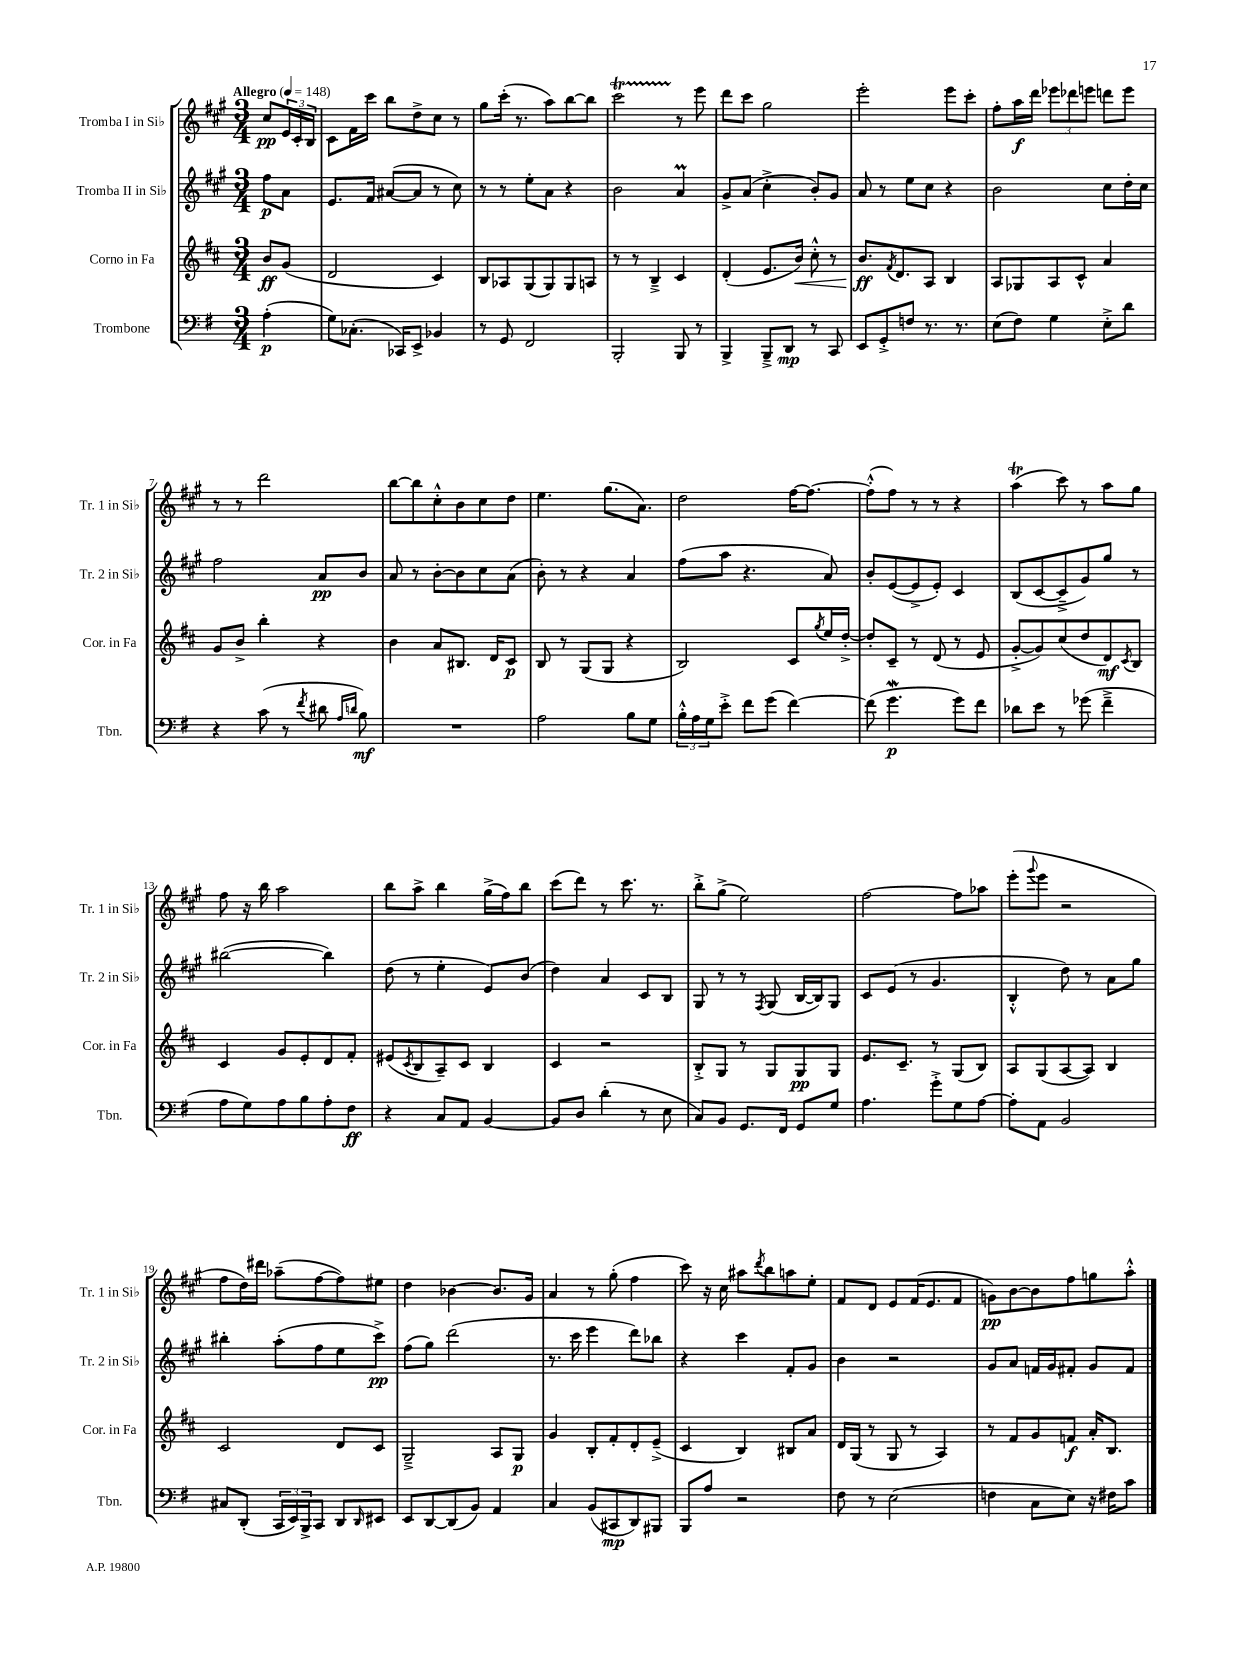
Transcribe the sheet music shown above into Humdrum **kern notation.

**kern	**kern	**kern	**kern
*staff4	*staff3	*staff2	*staff1
*clefF4	*clefG2	*clefG2	*clefG2
*k[f#]	*k[f#c#]	*k[f#c#g#]	*k[f#c#g#]
*M3/4	*M3/4	*M3/4	*M3/4
*MM148	*MM148	*MM148	*MM148
(4A'	8b	8ff#	8cc#
.	(8g	8a	24e
.	.	.	24c#'
.	.	.	24B
=	=	=	=
8G)	2d	8.e	8c#
(8.C-'	.	.	16f#
.	.	16f#	16ccc#
.	.	([8a#	8bb
16CC-)	.	.	.
8EE^	.	8a#]	8dd^
4BB-	4c#)	8r	8cc#
.	.	8cc#)	8r
=	=	=	=
8r	8B	8r	8gg#
8GG	8A-	8r	(16ccc#'
.	.	.	8.r
2FF#	(8G	8ee'	.
.	8G)	8a	8aa)
.	8G	4r	[8bb
.	8A	.	8bb]
=	=	=	=
2BBB'	8r	2b	2ccc#
.	8r	.	.
.	4B~^	.	.
8BBB	4c#	4a	8r
8r	.	.	8eee
=	=	=	=
4BBB^	(4d'	8g#^	8ddd
.	.	(8a	8ccc#
8BBB~^	8.e	4cc#'^	2gg#
8DD	.	.	.
.	16b)	.	.
8r	8cc#'^^	8b')	.
8CC	8r	8g#	.
=	=	=	=
8EE	8.b	8a	2eee'
8GG'^	.	8r	.
.	8qf#	.	.
.	8.d	.	.
8F	.	8ee	.
8.r	8A	8cc#	.
.	4B	4r	8eee
8.r	.	.	.
.	.	.	8ccc#'
=	=	=	=
(8E	8A	2b	8ff#'
8F#)	8G-	.	16aa
.	.	.	16ddd
4G	8A	.	12eee-
.	.	.	12ddd-
.	8c#^^	.	.
.	.	.	12eee
8E'^	4a	8cc#	8ddd
8d	.	16dd'	8eee
.	.	16cc#	.
=	=	=	=
4r	8g	2ff#	8r
.	8b^	.	8r
(8c	4bb'	.	2ddd
8r	.	.	.
8qf#	.	.	.
8d#	4r	8a	.
16qqA	.	.	.
16qqd	.	.	.
8B)	.	8b	.
=	=	=	=
2.r	4b	8a	[8bb
.	.	8r	8bb]
.	8a	[8b'	8cc#'^^
.	8.B#	8b]	8b
.	.	8cc#	8cc#
.	16d	.	.
.	8c#	(8a	8dd
=	=	=	=
2A	8B	8b')	4.ee
.	8r	8r	.
.	(8G	4r	.
.	8G	.	(8.gg#
8B	4r	4a	.
.	.	.	8.a)
8G	.	.	.
=	=	=	=
24B'^^	2B)	(8ff#	2dd
24A	.	.	.
24G	.	.	.
8e'^	.	8aa	.
8f#	.	4.r	.
(8g	.	.	.
[4f#)	8c#	.	[16ff#
.	.	.	8.ff#_
.	8qgg	.	.
.	16ee	8a)	.
.	[16dd'^	.	.
=	=	=	=
(8f#]	8dd']	8b'	(8ff#'^^]
4.g	8c#~	([8e	8ff#)
.	8r	8e^]	8r
.	(8d	8e')	8r
8g)	8r	4c#	4r
8f#	8e	.	.
=	=	=	=
8d-	[8g'^	(8B	(4aa
8e	8g])	[8c#	.
8r	(8cc#	8c#~^]	8ccc#)
(8g-	8dd	8g#)	8r
4f#~^	8d)	8gg#	8aa
.	8qc#	.	.
.	8B	8r	8gg#
=	=	=	=
8A	4c#	([2bb#	8ff#
8G)	.	.	16r
.	.	.	16bb
8A	8g	.	2aa
8B	8e'	.	.
8A'	8d	4bb#])	.
8F#	8f#'	.	.
=	=	=	=
4r	(8e#	(8dd	8bb
.	8qc#	.	.
.	8B	8r	8aa^
8C	8A~)	4ee'	4bb
8AA	8c#	.	.
[4BB	4B	8e)	(16gg#^
.	.	.	16ff#)
.	.	(8b	8bb
=	=	=	=
8BB]	4c#	4dd)	(8ccc#
8D	.	.	8ddd)
(4d'	2r	4a	8r
.	.	.	8.ccc#
8r	.	8c#	.
.	.	.	8.r
8E	.	8B	.
=	=	=	=
8C)	8B'^	8G#	8bb'^
8BB	8G	8r	(8gg#^
8.GG	8r	8r	2ee)
.	.	8qF#	.
.	8G	(8G#	.
16FF#	.	.	.
8GG	8G	[16B	.
.	.	16B])	.
8G	8G	8G#	.
=	=	=	=
4.A	8.e	8c#	[2ff#
.	.	(8e	.
.	8.c#~	.	.
.	.	8r	.
8g'^	8r	4.g#	.
8G	(8G	.	8ff#]
[8A	8B)	.	8aa-
=	=	=	=
8A']	8A	4B'^^	(8eee'
.	.	.	8qqggg#
8AA	(8G	.	8eee
2BB	[8A	8dd)	2r
.	8A])	8r	.
.	4B	8a	.
.	.	8gg#	.
=	=	=	=
8C#	2c#	4bb#'	8ff#
(8DD'	.	.	16dd)
.	.	.	16ddd#
24CC	.	(8aa'	(8aa-~
24EE)	.	.	.
24BBB^	.	.	.
8CC	.	8ff#	[8ff#
8DD	8d	8ee	8ff#])
16qqDD	.	.	.
8EE#	8c#	8ccc#^)	8ee#
=	=	=	=
8EE	2G~^	(8ff#	4dd
[8DD	.	8gg#)	.
(8DD]	.	(2ddd	[4b-
8BB)	.	.	.
4AA	8A	.	8.b-]
.	8G	.	.
.	.	.	16g#
=	=	=	=
4C	4g	8.r	4a
.	.	16ccc#	.
(8BB	8B'	4eee	8r
8CC#	8f#'	.	(8gg#'
8DD)	8d'	8ddd)	4ff#
8BBB#	(8e~^	8bb-	.
=	=	=	=
8BBB	4c#	4r	8ccc#)
8A	.	.	16r
.	.	.	16cc#
2r	4B)	4ccc#	8aa#
.	.	.	8qddd
.	.	.	8bb
.	8B#	8f#'	8aa
.	8a	8g#	8ee'
=	=	=	=
8F#	16d	4b	8f#
.	(16G	.	.
8r	8r	.	8d
(2E	8G	2r	8e
.	8r	.	(16f#
.	.	.	8.e
.	4A)	.	.
.	.	.	8f#
=	=	=	=
4F	8r	8g#	8g)
.	8f#	8a	[8b
8C	8g	16f	8b]
.	.	16g#	.
8E)	8f	8f#'	8ff#
16r	16a'	8g#	8gg
16F#	8.B	.	.
8c	.	8f#	8aa'^^
==	==	==	==
*-	*-	*-	*-
